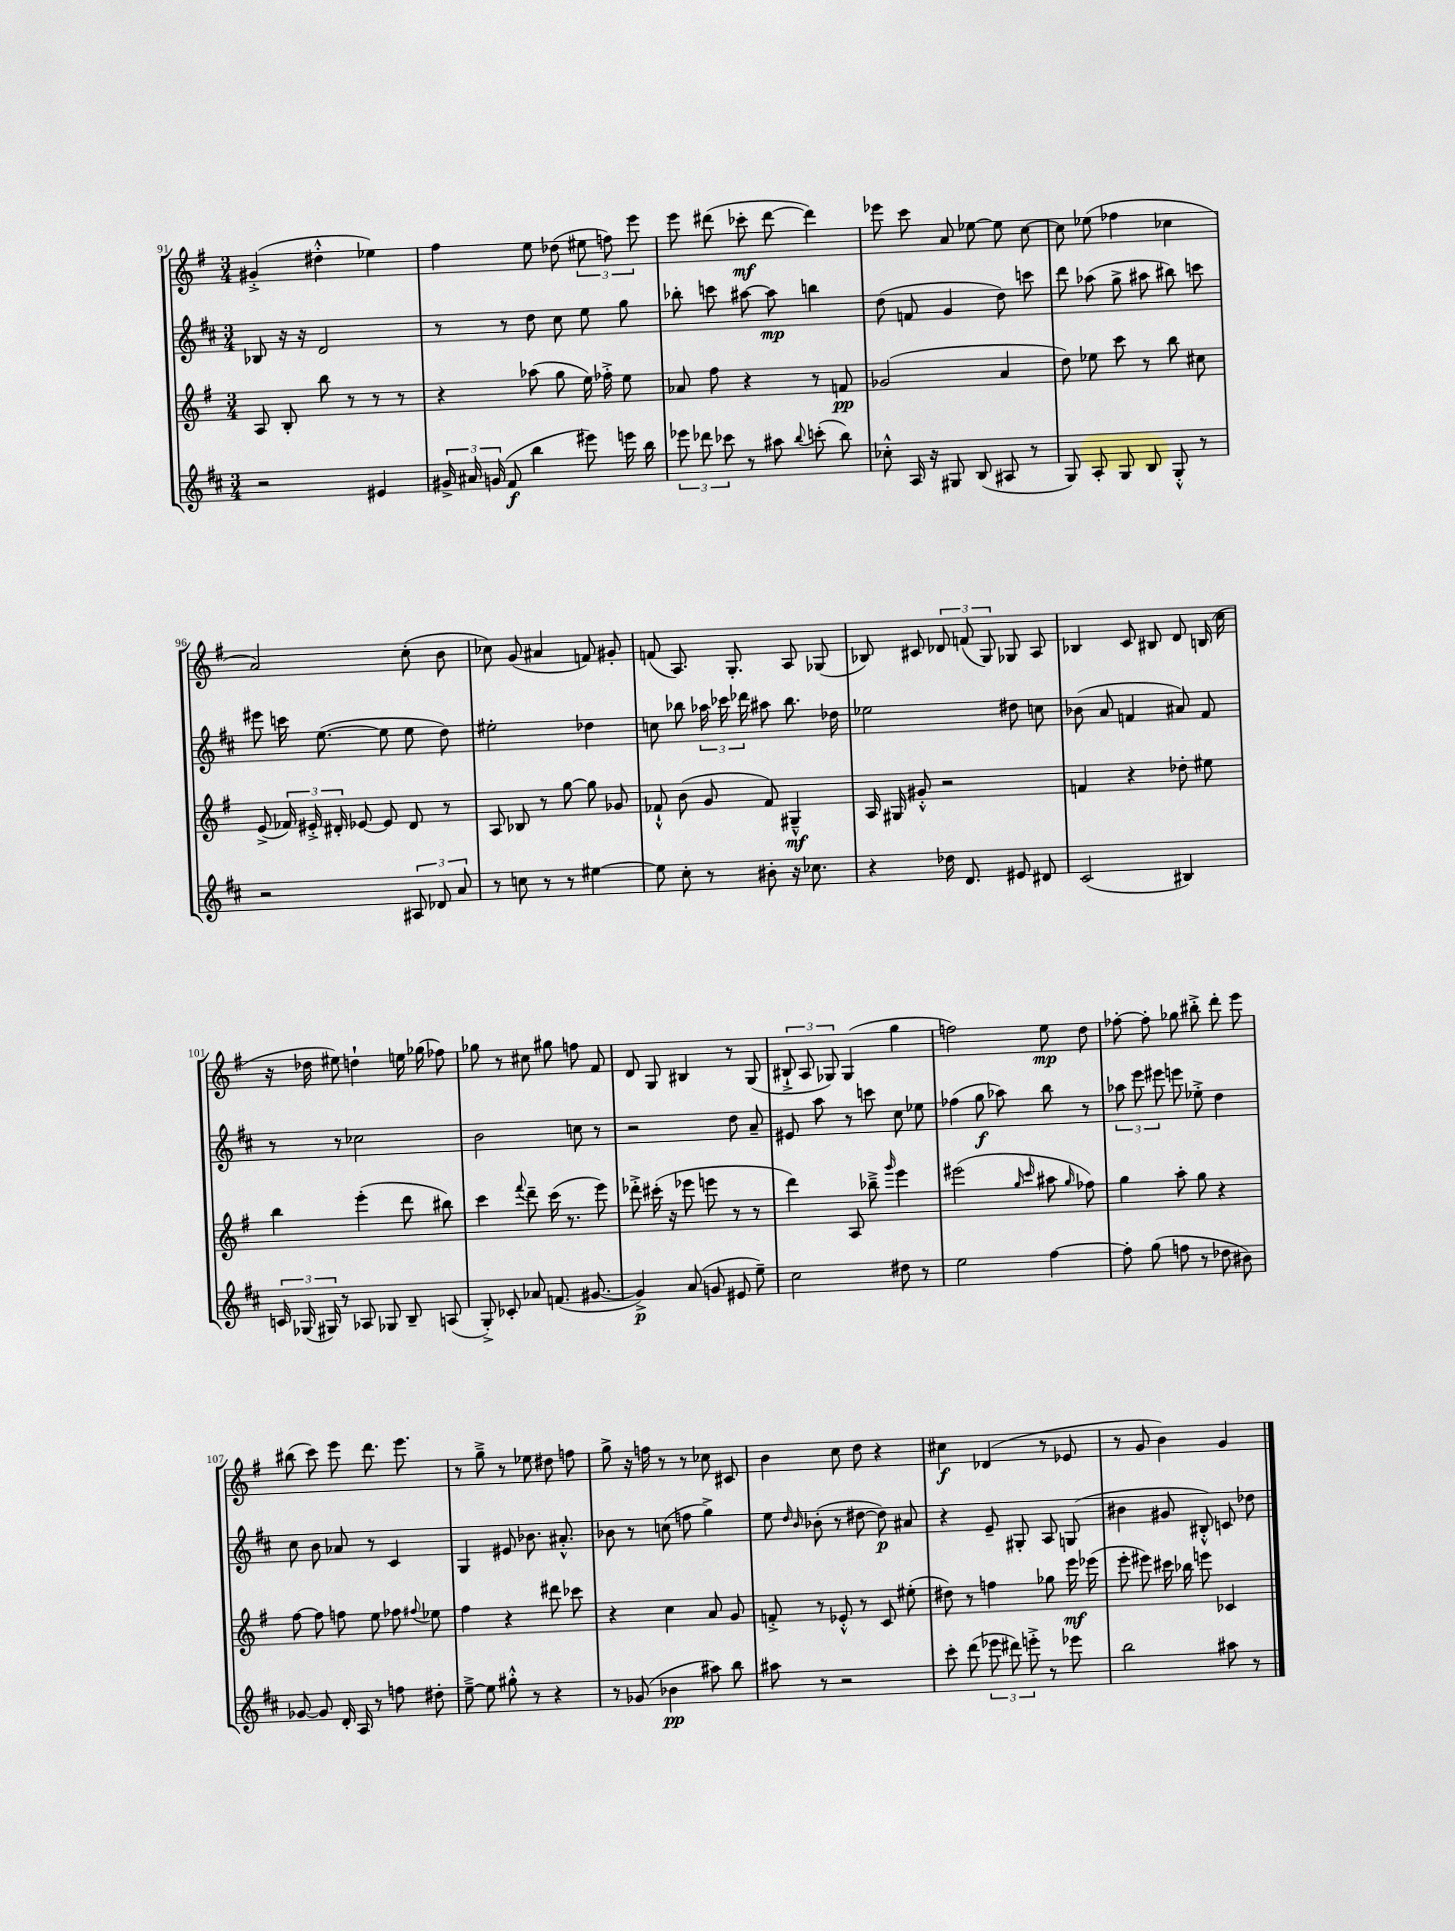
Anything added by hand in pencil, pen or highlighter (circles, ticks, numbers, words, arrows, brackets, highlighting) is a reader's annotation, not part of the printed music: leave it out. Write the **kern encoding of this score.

**kern	**kern	**kern	**kern
*staff4	*staff3	*staff2	*staff1
*clefG2	*clefG2	*clefG2	*clefG2
*k[f#c#]	*k[f#]	*k[f#c#]	*k[f#]
*M3/4	*M3/4	*M3/4	*M3/4
2r	8A	8B-	(4g#'^
.	8B'	16r	.
.	.	16r	.
.	8bb	2d	4dd#'^^
.	8r	.	.
4e#	8r	.	4ee-)
.	8r	.	.
=	=	=	=
24g#^	4r	8r	4ff#
24a#	.	.	.
(24g	.	.	.
8f#	.	8r	.
4bb	(8aa-	8dd	8ee
.	8gg	8cc#	(8dd-
8eee#)	16ee)	8ee	12ee#
.	16ff-'^	.	.
.	.	.	12ff)
16eee	8ee	8gg	.
.	.	.	12eee
16bb	.	.	.
=	=	=	=
12eee-	8a-	8bb-'	8eee
12ddd-	.	.	.
.	8ff#	8ccc	(8ddd#
12ccc-	.	.	.
8r	4r	[8aa#	8ccc-'
8aa#	.	8aa#]	[8ddd#
8qqbb	.	.	.
(8ccc'	8r	4bb	4ddd#])
8bb)	8f	.	.
=	=	=	=
8cc-'^^	(2g-	(8dd	8eee-
16A	.	8f	8ccc
16r	.	.	.
8G#	.	4g	8a
(8B	.	.	[8ee-
8A#	4a	8dd)	8ee-]
8r	.	8ccc	[8cc
=	=	=	=
8G)	8dd)	8ddd	8cc]
8A'	8ee-	(8aa-	(8ee-
8G	8ccc	8gg^	4ff-
8B	8r	8aa#	.
8G'^^	8bb	8bb#)	4cc-
8r	8cc#	8ccc	.
=	=	=	=
2r	(8e^	8eee#	2a)
.	24f-)	16ccc	.
.	24e#'^	.	.
.	.	([8.ee	.
.	24d#'	.	.
.	[8e-	.	.
.	8e-]	8ee]	.
12A#	8d#	8ee	(8cc'
12d-	.	.	.
.	8r	8dd)	8b
12a	.	.	.
=	=	=	=
8r	8A	2ee#'	8cc-)
8cc	8B-	.	(8g
8r	8r	.	4a#
8r	[8gg	.	.
[4ee#	8gg]	4dd-	8f)
.	8g-	.	8g#'
=	=	=	=
8ee#]	8f-`^^	8cc	(8f
8cc#'	(8b	8bb-	8.A)
8r	8g	24aa-	.
.	.	24ccc-	.
.	.	.	8.G'
.	.	24ddd-	.
8b#'	8f-)	8aa#	.
16r	4G#~^^	8.bb-	8A
8.cc-	.	.	.
.	.	.	(8G-
.	.	16dd-	.
=	=	=	=
4r	16A	2ee-	8B-)
.	16G#	.	.
.	8g#'^^	.	8c#
16dd-	2r	.	12d-
8.d	.	.	.
.	.	.	(12f
.	.	.	12G)
8e#	.	8dd#	8G-
8d#	.	8cc	8A
=	=	=	=
(2c#	4f	(8b-	4B-
.	.	8a	.
.	4r	4f	8c
.	.	.	8B#
4B#)	8dd-'	8a#)	8d
.	8ee#	8f	(16B
.	.	.	16cc
=	=	=	=
24c	4bb	8r	16r
(24G-	.	.	.
.	.	.	16dd-
24G#)	.	.	.
8r	.	8r	8ee#)
8A-	(4eee'	2cc-	4dd`
8G-	.	.	.
8B~	8ddd	.	16ee
.	.	.	(16gg-
(8A	8bb#)	.	8ff-)
=	=	=	=
8G'^)	4ccc	2b	8gg-
8c-'	.	.	8r
.	8qqfff#	.	.
8a-	8ddd~	.	8cc#
(8.f	(16ccc	.	8gg#
.	8.r	.	.
.	.	8cc	8ff
[8.g#	.	.	.
.	8eee)	8r	8f#
=	=	=	=
4g#^])	8ddd-'^	2r	8d
.	(16ccc#'	.	8G
.	16r	.	.
(8a	8eee-	.	4B#
8g	8eee	.	.
8e#	8r	8dd	8r
8ee~)	8r	8a~	(8G
=	=	=	=
2cc#	4ddd)	8e#	12B#`^
.	.	.	12A
.	.	8aa	.
.	.	.	12G-)
.	8A	8r	(4G-
.	8bb-~^	8ccc	.
.	16qqggg	.	.
8dd#	4eee	8cc#	4gg
8r	.	8ee-	.
=	=	=	=
2ee	(2eee#	(4ff-	2ff)
.	.	8gg	.
.	.	8aa-)	.
.	16qqgg	.	.
.	16qqccc	.	.
[4ff#	8aa#	8bb	8ee
.	16qqgg	.	.
.	8ff-)	8r	8dd
=	=	=	=
8ff#']	4gg	12aa-	[8ff-'
.	.	12eee	.
(8gg	.	.	8ff-']
.	.	12eee#	.
8ff	8aa'	8eee	8gg-
8r	8gg	8ee-'^	8bb#'^
8dd-	4r	4dd	8ddd'
8b#)	.	.	8eee
=	=	=	=
[8g-	[8ff#	8cc#	(8bb#
8g-]	8ff#]	8b	8ccc)
16d'	8ff	8a-	8eee
16A	.	.	.
8r	8ee	8r	8.ddd
8ff	8ff-	4c#	.
.	.	.	8.eee
.	8qqff#	.	.
8dd#'	8ee-	.	.
=	=	=	=
[8ee~^	4ff#	4G	8r
8ee]	.	.	8gg~^
8gg#'^^	4r	8e#	8r
8r	.	8.b-	8ee-
4r	8ddd#	.	8dd#
.	.	8.a#'^^	.
.	8ccc-	.	8ff
=	=	=	=
8r	4r	8b-	8gg^
(8g-	.	8r	16r
.	.	.	16ff
4b-	4cc	(8cc	8r
.	.	8ff	8r
8aa#)	8a	4gg^)	8cc-
8bb	8g	.	8c#
=	=	=	=
8aa#	8f'^	8ee	4b
.	.	16qqdd	.
.	.	16qqb	.
8r	8r	(8b-'	.
2r	8e-'^^	8r	8cc
.	8r	[8dd#	8dd
.	8c	8dd#])	4r
.	(8ee#'	8a#	.
=	=	=	=
8ccc#'	8dd#)	4r	4cc#
(8ddd	8r	.	.
12eee-	4ff	8e~	(4d-
12ddd#)	.	.	.
.	.	8G#'	.
12eee'^	.	.	.
8r	8gg-	8A	8r
8eee-	16eee	(8G	8e-
.	(16eee-	.	.
=	=	=	=
2bb	8eee'	4b#	8r
.	8eee#)	.	8g
.	16ccc#	8g#	4b)
.	16bb-	.	.
.	8eee	8B#'^^)	.
8aa#	4c-	8c	4g
8r	.	8dd-	.
==	==	==	==
*-	*-	*-	*-
